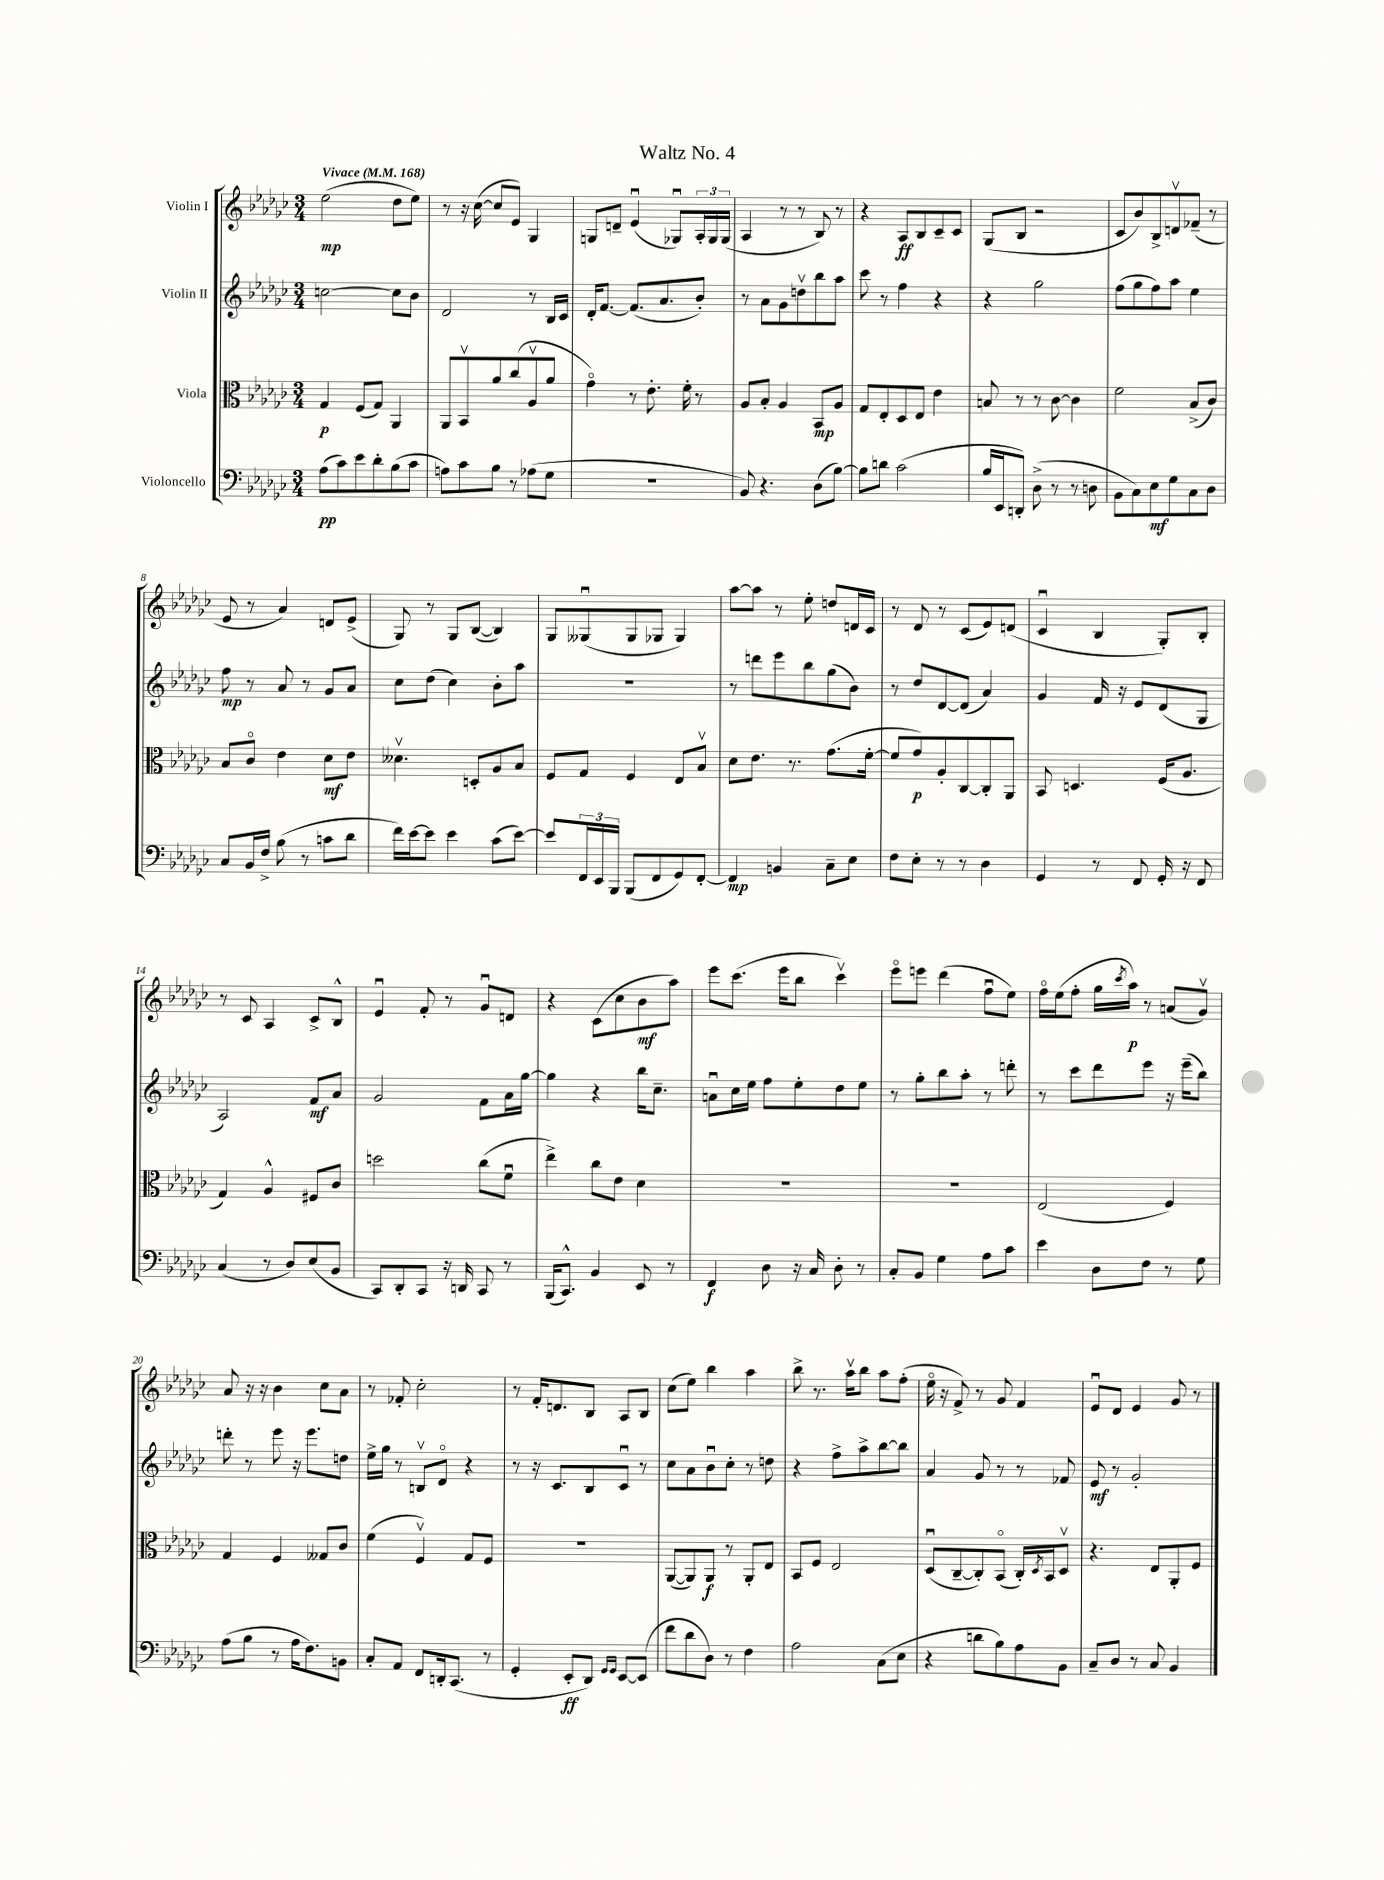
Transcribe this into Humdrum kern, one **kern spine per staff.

**kern	**dynam	**kern	**dynam	**kern	**dynam	**kern	**dynam
*part4	*part4	*part3	*part3	*part2	*part2	*part1	*part1
*staff4	*staff4	*staff3	*staff3	*staff2	*staff2	*staff1	*staff1
*I"Violoncello	*	*I"Viola	*	*I"Violin II	*	*I"Violin I	*
*clefF4	*	*clefC3	*	*clefG2	*	*clefG2	*
*k[b-e-a-d-g-c-]	*	*k[b-e-a-d-g-c-]	*	*k[b-e-a-d-g-c-]	*	*k[b-e-a-d-g-c-]	*
*M3/4	*	*M3/4	*	*M3/4	*	*M3/4	*
*MM168	*	*MM168	*	*MM168	*	*MM168	*
=1	=1	=1	=1	=1	=1	=1	=1
!	!	!	!	!	!	!LO:TX:a:B:t=Vivace	!
(8A-\L	pp	4G-/	p	[2ccn\	.	(2ee-\	mp
8c-\)	.	.	.	.	.	.	.
8e-\	.	(8F/L	.	.	.	.	.
8d-'\	.	8G-/J)	.	.	.	.	.
(8B-\	.	4AA-/	.	8cc\L]	.	8dd-\L	.
8c-\J	.	.	.	8b-\J	.	8ee-\J)	.
=2	=2	=2	=2	=2	=2	=2	=2
8An\L)	.	8AA-/L	.	2d-/	.	8r	.
8c-\	.	8BB-v/	.	.	.	16r	.
.	.	.	.	.	.	([16cc-\	.
8B-\J	.	8a-/	.	.	.	8cc-/L]	.
8r	.	(8cc-/	.	.	.	8e-/J)	.
(8A-X\L	.	8A-v/	.	8r	.	4G-/	.
8G-\J	.	8a-/J	.	16B-/LL	.	.	.
.	.	.	.	16c-/JJ	.	.	.
=3	=3	=3	=3	=3	=3	=3	=3
2.r	.	4g-\)	.	16d-'/KL	.	8Gn/L	.
.	.	.	.	[8.f/J	.	.	.
.	.	.	.	.	.	8dn~/J	.
.	.	8r	.	(8.f/L]	.	(4e-u/	.
.	.	8.e-'\	.	.	.	.	.
.	.	.	.	8.a-/	.	.	.
.	.	.	.	.	.	8G-Xu/L)	.
.	.	16f'\	.	.	.	.	.
.	.	8r	.	8b-'/J)	.	24A-'/L	.
.	.	.	.	.	.	24G-/	.
.	.	.	.	.	.	(24G-/JJ	.
=4	=4	=4	=4	=4	=4	=4	=4
8BB-/)	.	8A-/L	.	8r	.	4A-/	.
4.r	.	8B-'/J	.	8a-\L	.	.	.
.	.	4A-/	.	8g-\	.	8r	.
.	.	.	.	8ddnv\	.	8r	.
(8D-\L	.	8BB-/L	mp	8bb-\	.	8B-/)	.
[8B-\J)	.	8A-/J	.	8aa-\J	.	8r	.
=5	=5	=5	=5	=5	=5	=5	=5
8B-\L]	.	8G-/L	.	8ccc-\	.	4r	.
8dn\J	.	8E-'/	.	8r	.	.	.
(2c-\	.	8D-/	.	4ff\	.	8A-/L	ff
.	.	8E-/J	.	.	.	8B-/	.
.	.	4e-\	.	4r	.	8c-~/	.
.	.	.	.	.	.	8c-/J	.
=6	=6	=6	=6	=6	=6	=6	=6
16B-/LL	.	8Bn/	.	4r	.	(8G-/L	.
16EE-/J	.	.	.	.	.	.	.
8DDn'/J)	.	8r	.	.	.	8B-/J	.
(8D-^\	.	8r	.	2gg-\	.	2r	.
8r	.	[8c-\	.	.	.	.	.
8r	.	4c-\]	.	.	.	.	.
8Dn\	.	.	.	.	.	.	.
=7	=7	=7	=7	=7	=7	=7	=7
8BB-\L	.	2f\	.	(8ff\L	.	8c-/L	.
8C-\)	.	.	.	8gg-\	.	8b-/)	.
8E-\	mf	.	.	8ff\)	.	8B-^/	.
8G-\	.	.	.	8aa-\J	.	8dnv/	.
8C-\	.	(8B-^/L	.	4ee-\	.	(8f-X~/J	.
8D-\J	.	8c-/J)	.	.	.	8r	.
!!LO:LB:g=z
=8	=8	=8	=8	=8	=8	=8	=8
8C-/L	.	8B-/L	.	8ff\	mp	8e-/	.
16BB-/L	.	8c-/J	.	8r	.	8r	.
16F^/JJ	.	.	.	.	.	.	.
(8B-\	.	4e-\	.	8a-/	.	4a-/)	.
8r	.	.	.	8r	.	.	.
8cn\L	.	8d-\L	mf	8g-/L	.	8dn/L	.
8d-\J	.	8e-\J	.	8a-/J	.	(8e-^/J	.
=9	=9	=9	=9	=9	=9	=9	=9
16f\LL)	.	4.d--Xv\	.	8cc-\L	.	8G-/)	.
[16e-\J	.	.	.	.	.	.	.
8e-\J]	.	.	.	(8dd-\J	.	8r	.
4e-\	.	.	.	4cc-\)	.	8G-/L	.
.	.	8Dn'/L	.	.	.	([8B-/J	.
(8c-\L	.	8A-/	.	8b-'\L	.	4B-/])	.
[8e-\J)	.	8B-/J	.	8aa-\J	.	.	.
=10	=10	=10	=10	=10	=10	=10	=10
8e-/L]	.	8F/L	.	2.r	.	8G-/L	.
24FF/L	.	8G-/J	.	.	.	(8G--Xu/	.
24EE-/	.	.	.	.	.	.	.
24BBB-/JJ	.	.	.	.	.	.	.
(8BBB-/L	.	4F/	.	.	.	8G--/	.
8FF/	.	.	.	.	.	8G-X/J	.
8GG-/)	.	8E-/L	.	.	.	4G-/)	.
[8FF'/J	.	8B-v/J	.	.	.	.	.
=11	=11	=11	=11	=11	=11	=11	=11
4FF/]	mp	8d-\L	.	8r	.	[8aa-\L	.
.	.	8.e-\J	.	8dddn\L	.	8aa-\J]	.
4BBn/	.	.	.	8eee-\	.	8r	.
.	.	8.r	.	.	.	.	.
.	.	.	.	8bb-\	.	8ee-'\	.
8C-~\L	.	(8.g-\L	.	(8gg-\	.	8ddn/L	.
8E-\J	.	.	.	8b-\J)	.	16dn/L	.
.	.	[16f'\Jk	.	.	.	16c-/JJ	.
=12	=12	=12	=12	=12	=12	=12	=12
8F\L	.	8f/L]	.	8r	.	8r	.
8E-'\J	.	8g-/)	p	8dd-/L	.	8d-/	.
8r	.	8A-'/	.	[8d-/	.	8r	.
8r	.	[8C-/	.	(8d-/J]	.	(8c-/L	.
4D-\	.	8C-'/]	.	4a-/)	.	8e-/)	.
.	.	8AA-/J	.	.	.	(8dn/J	.
=13	=13	=13	=13	=13	=13	=13	=13
4GG-/	.	8BB-/	.	4g-/	.	4c-u/	.
.	.	4.Dn/	.	.	.	.	.
8r	.	.	.	16f/	.	4B-/	.
.	.	.	.	16r	.	.	.
8FF/	.	.	.	8e-/L	.	.	.
16GG-'/	.	(16F/KL	.	(8d-/	.	8G-'/L)	.
16r	.	8.A-/J	.	.	.	.	.
8FF/	.	.	.	8G-/J	.	8B-'/J	.
!!LO:LB:g=z
=14	=14	=14	=14	=14	=14	=14	=14
(4C-/	.	4G-/)	.	2A-/)	.	8r	.
.	.	.	.	.	.	8c-/	.
8r	.	4A-^^/	.	.	.	4A-/	.
8D-/L)	.	.	.	.	.	.	.
(8E-/	.	8F#X/L	.	8f/L	mf	8c-^/L	.
8BB-/J	.	8c-/J	.	8a-/J	.	8B-^^/J	.
=15	=15	=15	=15	=15	=15	=15	=15
8CC-/L)	.	2ddn\	.	2g-/	.	4e-u/	.
8DD-'/	.	.	.	.	.	.	.
8CC-/J	.	.	.	.	.	8f'/	.
16r	.	.	.	.	.	8r	.
16DDn/	.	.	.	.	.	.	.
8CC-/	.	(8cc-\L	.	8f\L	.	8g-u/L	.
8r	.	8fu\J	.	16a-\L	.	8dn/J	.
.	.	.	.	[16gg-\JJ	.	.	.
=16	=16	=16	=16	=16	=16	=16	=16
(16BBB-/KL	.	4ee-^\)	.	4gg-\]	.	4r	.
8.CC-^^/J)	.	.	.	.	.	.	.
4BB-/	.	8cc-\L	.	4r	.	(8c-\L	.
.	.	8e-\J	.	.	.	8cc-\	.
8EE-/	.	4d-\	.	16bb-\KL	.	8b-\	mf
.	.	.	.	8.cc-~\J	.	.	.
8r	.	.	.	.	.	8aa-\J)	.
=17	=17	=17	=17	=17	=17	=17	=17
4FF/	f	2.r	.	8anu\L	.	8eee-\L	.
.	.	.	.	16cc-\L	.	(8.ccc-\J	.
.	.	.	.	16ee-\JJ	.	.	.
8D-\	.	.	.	8ff\L	.	.	.
.	.	.	.	.	.	16eee-\KL	.
16r	.	.	.	8ee-'\	.	8bb-\J	.
16C-/	.	.	.	.	.	.	.
8D-'\	.	.	.	8dd-\	.	4ccc-v\)	.
8r	.	.	.	8ee-\J	.	.	.
=18	=18	=18	=18	=18	=18	=18	=18
8C-'/L	.	2.r	.	8r	.	8eee-\L	.
8BB-/J	.	.	.	8gg-'\L	.	8eeen\J	.
4G-\	.	.	.	8bb-\	.	(4ddd-\	.
.	.	.	.	8aa-'\J	.	.	.
8A-\L	.	.	.	8r	.	8ffu\L	.
8c-\J	.	.	.	8dddn'\	.	8ee-\J)	.
=19	=19	=19	=19	=19	=19	=19	=19
4e-\	.	(2E-/	.	8r	.	16ff\LL	.
.	.	.	.	.	.	(16ee-\J	.
.	.	.	.	8ccc-\L	.	8ff'\J	.
8D-\L	.	.	.	8ddd-\	.	16gg-\LL	.
.	.	.	.	.	.	8qccc-/	.
.	.	.	.	.	.	16aa-\JJ)	p
8F\J	.	.	.	8eee-\J	.	8r	.
8r	.	4F/)	.	16r	.	(8an/L	.
.	.	.	.	(16eee-~\KL	.	.	.
8G-\	.	.	.	8bb-\J)	.	8g-v/J)	.
!!LO:LB:g=z
=20	=20	=20	=20	=20	=20	=20	=20
(8A-\L	.	4G-/	.	8dddn'\	.	8a-/	.
8B-\J	.	.	.	8r	.	16r	.
.	.	.	.	.	.	16r	.
8r	.	4F/	.	8eee-\	.	4b-\	.
16A-\KL	.	.	.	16r	.	.	.
8.F\)	.	.	.	8.eee-\L	.	.	.
.	.	8G--X/L	.	.	.	8cc-\L	.
8BBn\J	.	8c-/J	.	8ddn\J	.	8a-\J	.
=21	=21	=21	=21	=21	=21	=21	=21
8C-'/L	.	(4f\	.	16ee-^\LL	.	8r	.
.	.	.	.	16gg-\JJ	.	.	.
8AA-/J	.	.	.	8r	.	8f-X'/	.
8FF/L	.	4Fv/)	.	8Bnv/L	.	2cc-'\	.
16DDn'/k	.	.	.	8d-/J	.	.	.
(8.CC-/J	.	.	.	.	.	.	.
.	.	8G-/L	.	4r	.	.	.
8r	.	8F/J	.	.	.	.	.
=22	=22	=22	=22	=22	=22	=22	=22
4GG-'/	.	2.r	.	8r	.	8r	.
.	.	.	.	16r	.	16f'/KL	.
.	.	.	.	8.c-/L	.	8.dn/	.
8EE-'/L	ff	.	.	.	.	.	.
8DD-/J)	.	.	.	8B-/	.	8B-/J	.
16qqGG-/LL	.	.	.	.	.	.	.
16qqGG-/JJ	.	.	.	.	.	.	.
[8EE-/L	.	.	.	8c-u/J	.	8A-/L	.
(8EE-/J]	.	.	.	8r	.	8B-/J	.
=23	=23	=23	=23	=23	=23	=23	=23
8f\L	.	([8AA-/L	.	8cc-\L	.	(8cc-\L	.
8d-\	.	8AA-/])	.	8a-\	.	8ee-\J)	.
8D-\J)	.	8AA-/J	f	8b-u\	.	4bb-\	.
8r	.	8r	.	8cc-'\J	.	.	.
4F\	.	8AA-'/L	.	8r	.	4aa-\	.
.	.	8E-/J	.	8ddn\	.	.	.
=24	=24	=24	=24	=24	=24	=24	=24
2A-\	.	8BB-/L	.	4r	.	8bb-^\	.
.	.	8F/J	.	.	.	8.r	.
.	.	2E-/	.	8ff^\L	.	.	.
.	.	.	.	.	.	16aa-v\KL	.
.	.	.	.	8aa-^\	.	8bb-\J	.
(8C-\L	.	.	.	[8bb-\	.	8aa-\L	.
8E-\J	.	.	.	8bb-\J]	.	(8ff'\J	.
=25	=25	=25	=25	=25	=25	=25	=25
4r	.	(8D-u/L	.	4a-/	.	16ee-\	.
.	.	.	.	.	.	16r	.
.	.	[8C-~/	.	.	.	8f^/)	.
8dn\L	.	8C-'/])	.	8g-/	.	8r	.
8B-\)	.	(8BB-/J	.	8r	.	8g-/	.
8A-\	.	16C-'/LL)	.	8r	.	4f/	.
.	.	8qD-/	.	.	.	.	.
.	.	16BB-/J	.	.	.	.	.
8BB-\J	.	8D-v/J	.	8f-X/	.	.	.
=26	=26	=26	=26	=26	=26	=26	=26
8C-~/L	.	4.r	.	8e-/	mf	8e-u/L	.
8D-/J	.	.	.	8r	.	8d-/J	.
8r	.	.	.	2g-'/	.	4e-/	.
8C-/	.	8E-/L	.	.	.	.	.
4BB-/	.	8AA-'/	.	.	.	8g-/	.
.	.	8F/J	.	.	.	8r	.
==	==	==	==	==	==	==	==
*-	*-	*-	*-	*-	*-	*-	*-
